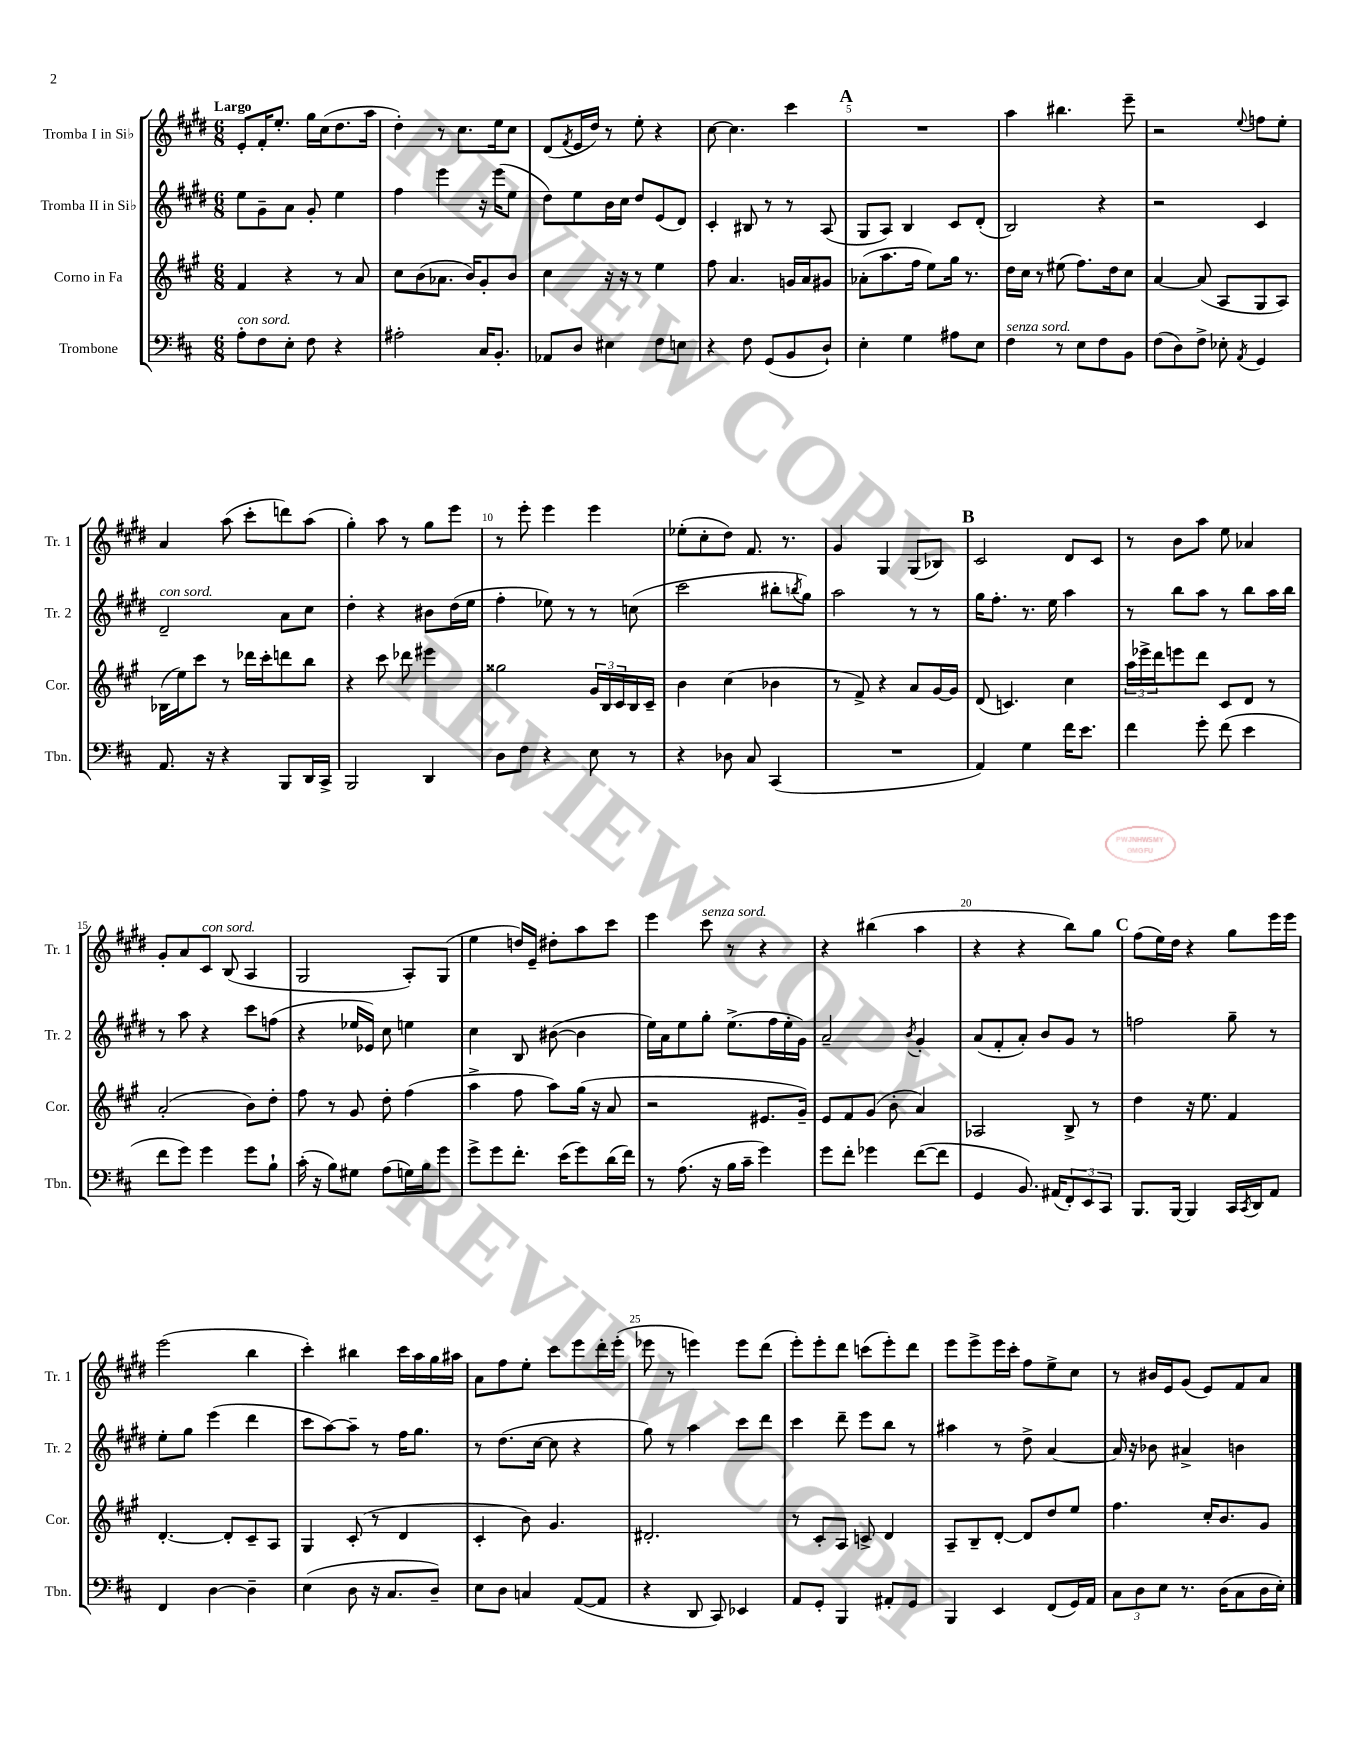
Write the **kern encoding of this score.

**kern	**kern	**kern	**kern
*staff4	*staff3	*staff2	*staff1
*clefF4	*clefG2	*clefG2	*clefG2
*k[f#c#]	*k[f#c#g#]	*k[f#c#g#d#]	*k[f#c#g#d#]
*M6/8	*M6/8	*M6/8	*M6/8
8A'	4f#	8ee	8e'
8F#	.	8g#~	16f#'
.	.	.	8.ee'
8E'	4r	8a	.
8F#	.	8g#'	16gg#
.	.	.	(16cc#
4r	8r	4ee	8.dd#
.	8a	.	.
.	.	.	16aa
=	=	=	=
2A#'	8cc#	4ff#	4dd#')
.	(8b	.	.
.	8.a-	4eee	8r
.	.	.	8.cc#
.	16b)	.	.
16C#	8g#'	16r	.
8.BB'	.	(16eee	16ee
.	8b	8ee	8cc#
=	=	=	=
8AA-	4cc#	8dd#)	(8d#
.	.	.	8qf#
8D	.	8ee	16e
.	.	.	16dd#)
4E#	16r	16b	8r
.	16r	16cc#	.
.	8r	8dd#	8ee'
8F#	4ee	(8e	4r
8E	.	8d#)	.
=	=	=	=
4r	8ff#	4c#'	[8cc#
.	4.a	.	4.cc#]
8F#	.	8B#	.
(8GG	.	8r	.
8BB	16g	8r	4ccc#
.	16a	.	.
8D`)	8g#	(8A	.
=	=	=	=
4E'	(8a-'	8G#	2.r
.	8.aa	8A)	.
4G	.	4B	.
.	16ff#	.	.
.	8ee)	.	.
8A#	16gg#	8c#	.
.	8.r	.	.
8E	.	(8d#'	.
=	=	=	=
4F#	16dd	2B)	4aa
.	16cc#	.	.
.	8r	.	.
8r	(8ee#	.	4.bb#
8E	8.ff#)	.	.
8F#	.	4r	.
.	16dd	.	.
8BB	8cc#	.	8eee~
=	=	=	=
(8F#	[4a	2r	2r
8D)	.	.	.
8F#^	(8a]	.	.
8E-'	8A	.	.
8qAA	.	.	8qqee
4GG	8G#	4c#	8ff
.	8A)	.	8ee'
=	=	=	=
8.AA	(16B-	2d#~	4a
.	16ee)	.	.
.	8ccc#	.	.
16r	.	.	.
4r	8r	.	(8aa
.	16ddd-	.	8ccc#'
.	16ccc#'	.	.
8BBB	8ddd	8a	8ddd)
16DD	8bb	8cc#	(8aa
16CC#^	.	.	.
=	=	=	=
2BBB	4r	4dd#'	4gg#')
.	8ccc#	4r	8aa
.	8ddd-	.	8r
4DD	4eee#	8b#	8gg#
.	.	(16dd#	8eee
.	.	16ee	.
=	=	=	=
8D	2gg##	4ff#'	8r
8F#	.	.	8eee'
4r	.	8ee-)	4eee
.	.	8r	.
8E	24g#	8r	4eee
.	24B	.	.
.	24c#	.	.
8r	16B	(8cc	.
.	16c#~	.	.
=	=	=	=
4r	4b	2ccc#	(8ee-'
.	.	.	8cc#'
8D-	(4cc#	.	8dd#)
8C#	.	.	8.f#
(4CC#	4b-	8bb#'	.
.	.	.	8.r
.	.	8qbb	.
.	.	8gg#)	.
=	=	=	=
2.r	8r	2aa	4g#
.	8f#^)	.	.
.	4r	.	4G#
.	8a	8r	(8G#
.	[16g#	8r	8B-)
.	16g#]	.	.
=	=	=	=
4AA)	(8d	16gg#	2c#
.	.	8.ff#'	.
.	4.c)	.	.
4G	.	8.r	.
.	.	16ee	.
16f#	4cc#	4aa	8d#
8.e	.	.	.
.	.	.	8c#
=	=	=	=
4f#	24aa	8r	8r
.	24eee-^	.	.
.	24ddd	.	.
.	8eee	8bb	8b
8g'	8ddd	8aa	8aa
(8f#	8c#	8r	8ee
4e	8d	8bb	4a-
.	8r	16aa	.
.	.	16bb	.
=	=	=	=
8f#	(2a'	8r	8g#'
8g)	.	8aa	8a
4g	.	4r	8c#
.	.	.	(8B
8g	8b)	8ccc#	4A
8B`	8dd'	(8ff	.
=	=	=	=
(16c#'	8ff#	4r	2G#
16r	.	.	.
8B)	8r	.	.
8G#	8g#	16ee-	.
.	.	16e-)	.
(8A	8dd'	8cc#	.
16G)	(4ff#	4ee	8A')
16B	.	.	.
8g	.	.	(8G#
=	=	=	=
8g^	4aa^	4cc#	4ee
8g	.	.	.
8.f#'	8ff#	8B	16dd)
.	.	.	16e~
.	8aa)	([8b#	8dd#'
(16e	.	.	.
8g)	(16gg#	4b#]	8aa
.	16r	.	.
(16d	8a	.	8ccc#
16f#)	.	.	.
=	=	=	=
8r	2r	16ee)	4eee
.	.	16a	.
(8.A	.	8ee	.
.	.	8gg#'	8ccc#
16r	.	.	.
16B	.	(8.ee^	8r
16c#~	.	.	.
4g)	8.e#	.	4r
.	.	16ff#	.
.	.	16ee'	.
.	16g#~)	16g#)	.
=	=	=	=
8g	8e	2a~	4r
8f#'	8f#	.	.
4g-	(8g#	.	(4bb#
.	8b'	.	.
.	.	8qb	.
([8f#	4a)	4g#'	4aa
8f#]	.	.	.
=	=	=	=
4GG	2A-	(8a	4r
.	.	8f#'	.
8.BB)	.	8a')	4r
.	.	8b	.
(16AA#	.	.	.
12FF#')	8B^	8g#	8bb)
12EE	.	.	.
.	8r	8r	8gg#
12CC#	.	.	.
=	=	=	=
8.BBB	4dd	2ff	(8ff#
.	.	.	16ee)
[16BBB	.	.	16dd#
4BBB]	16r	.	4r
.	8.ee	.	.
16CC#	4f#	8gg#~	8gg#
8qCC#	.	.	.
16DD	.	.	.
8AA	.	8r	16eee
.	.	.	16eee
=	=	=	=
4FF#	[4.d'	8ee'	(2eee
.	.	8gg#	.
[4D	.	(4eee	.
.	8d']	.	.
4D~]	8c#~	4ddd#	4bb
.	8A	.	.
=	=	=	=
(4E	4G#	8ccc#	4ccc#')
.	.	[8aa)	.
8D	(8c#'	8aa~]	4bb#
16r	8r	8r	.
8.C#	.	.	.
.	4d	16ff#	16ccc#
.	.	8.gg#	16aa
8D~)	.	.	16gg#
.	.	.	16aa#
=	=	=	=
8E	4c#'	8r	8a
8D	.	(8.dd#	8ff#
4C	8b)	.	8ee'
.	.	[16cc#	.
.	4.g#	8cc#]	8ccc#
([8AA	.	4r	8eee
8AA]	.	.	16ddd#'
.	.	.	(16eee'
=	=	=	=
4r	2.d#'	8gg#)	8eee-
.	.	8r	8r
8DD	.	4aa	4eee)
8CC#)	.	.	.
4EE-	.	8ccc#	8eee
.	.	8ddd#	(8ddd#
=	=	=	=
8AA	8r	4ccc#	8eee')
8GG'	8c#'	.	8eee'
4BBB	8A	8ddd#~	8ddd#
.	8c^	8eee	(8ccc
8AA#'	4d	8bb	8eee')
8GG	.	8r	8ddd#
=	=	=	=
4BBB	8A~	4aa#	8eee
.	8B~	.	8eee^
4EE	[8d'	8r	16eee
.	.	.	16ccc#'
.	8d]	8dd#^	8ff#
(8FF#	8dd	[4a	8ee^
16GG)	8ee	.	8cc#
16AA	.	.	.
=	=	=	=
12C#	4.ff#	16a]	8r
.	.	16r	.
12D	.	.	.
.	.	8b-	16b#
12E	.	.	.
.	.	.	16e
8.r	.	4a#^	(8g#
.	16cc#'	.	8e)
(16D	8.b	.	.
8C#	.	4b	8f#
16D	8g#	.	8a
16E')	.	.	.
==	==	==	==
*-	*-	*-	*-
